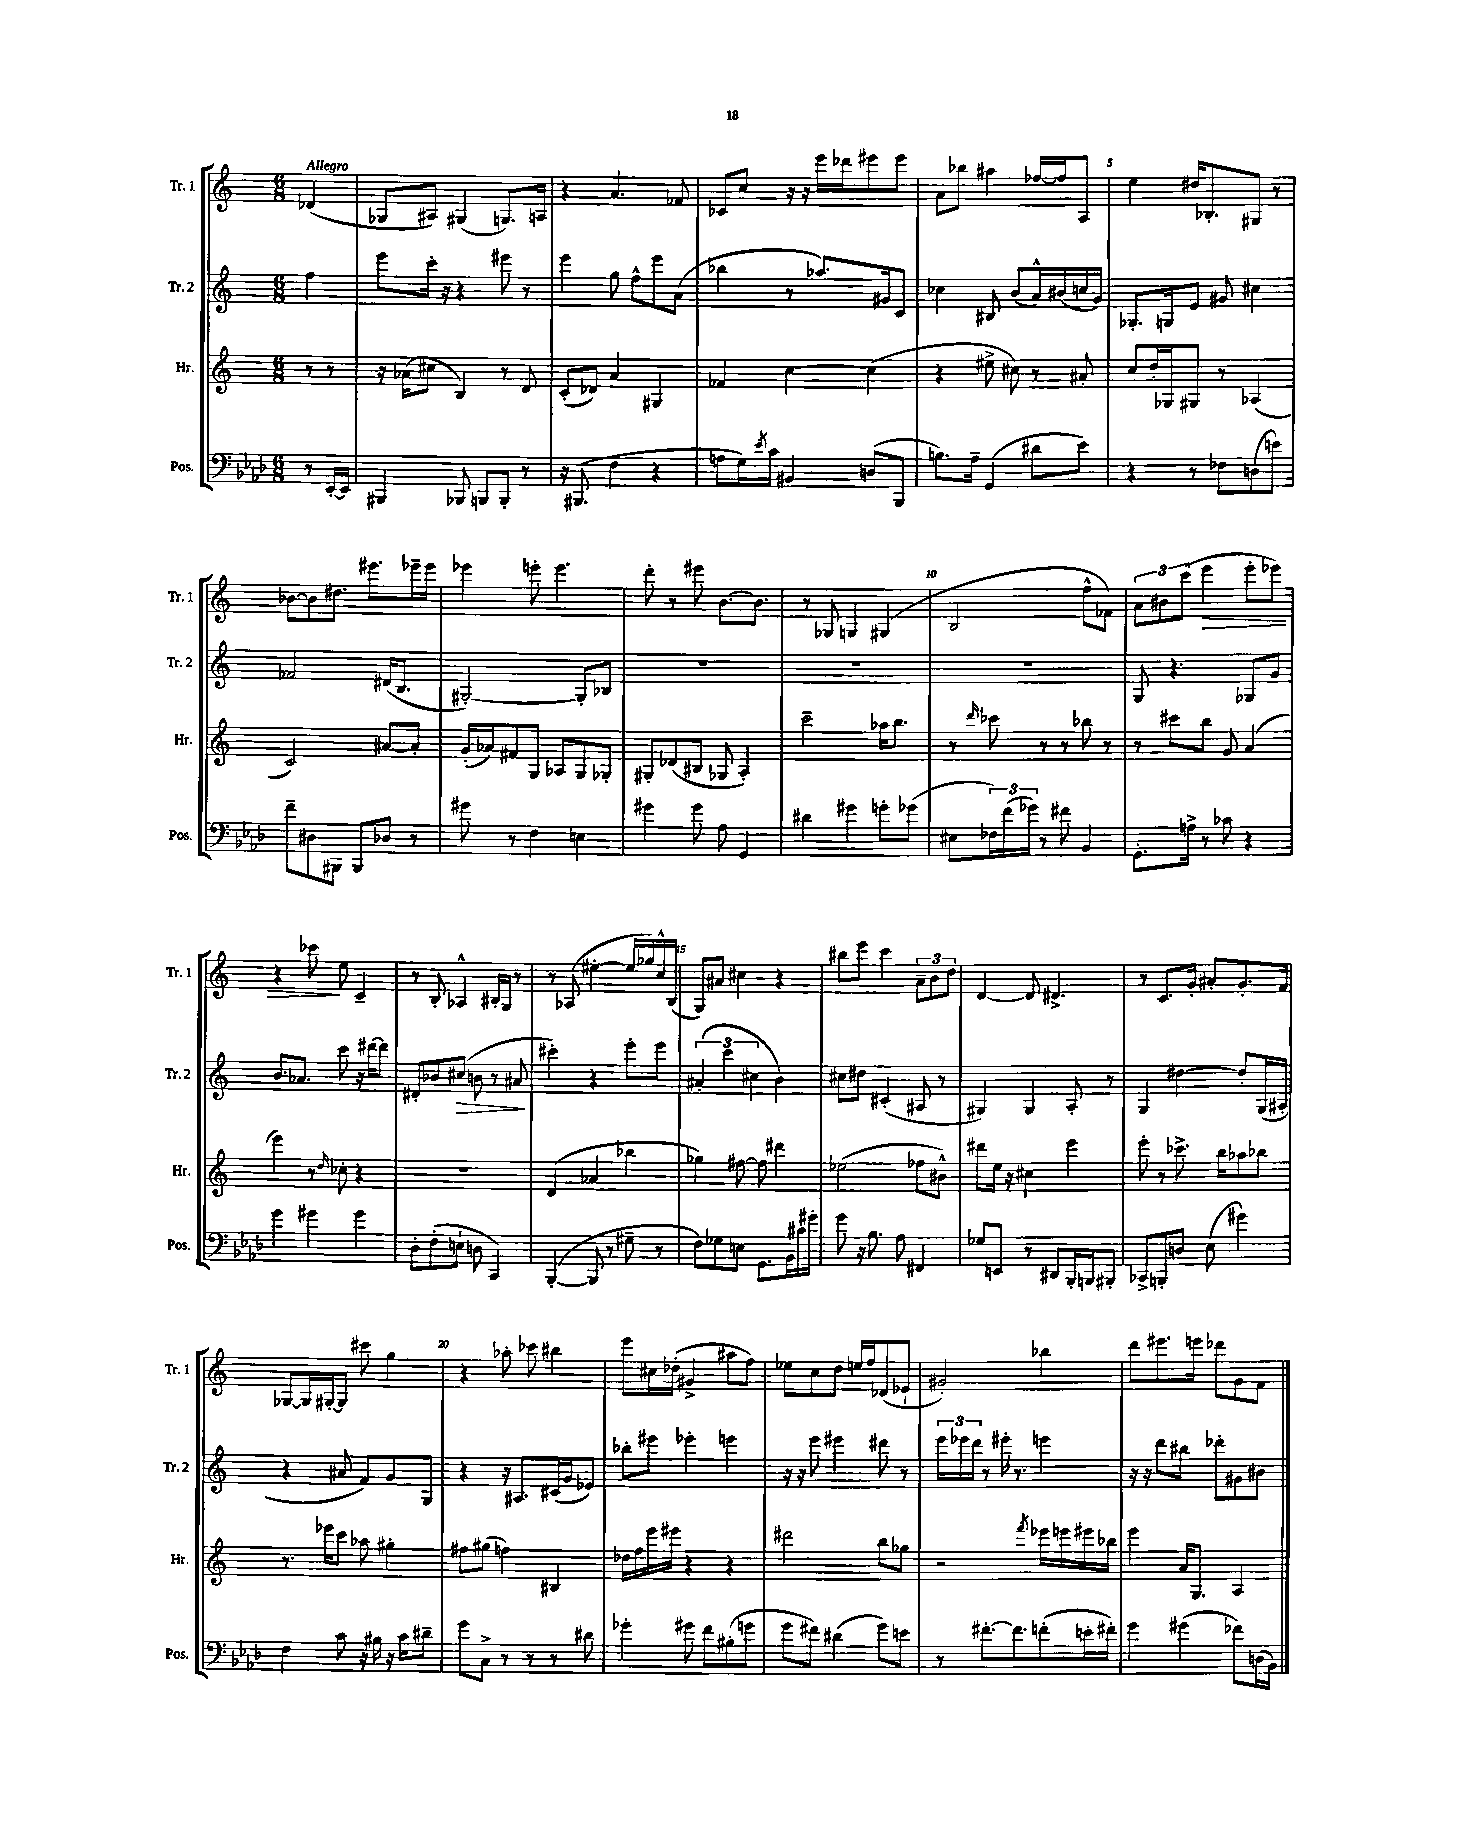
<<
\new StaffGroup <<
\new Staff = "s0" \with { instrumentName = "Tr. 1" shortInstrumentName = "Tr. 1" } {
    \clef treble \key c \major \numericTimeSignature \time 6/8 \partial 4 \tempo "Allegro"
    des'4( |
    ges8 ais8) gis4( g8.) a16 |
    r4 a'4. fes'8 |
    ces'8 c''8 r16 r16 e'''16 des'''16 eis'''8 eis'''8 |
    a'8 bes''8 ais''4 fes''16~ fes''16 a8 |
    e''4 dis''16 bes8.-. gis8 r8 |
    bes'8~ bes'8 dis''8. eis'''8. ees'''16-- ees'''16 |
    ees'''4 e'''8-. e'''4. |
    d'''8-. r8 eis'''8 b'8.~ b'8. |
    r8 ges8 g4 gis4( |
    b2 f''8-^ fes'8) |
    \tuplet 3/2 { a'8 bis'8 c'''8( } e'''4\> e'''8-. ees'''8) |
    r4 ces'''8\! e''8 c'4-- |
    r8 b8-. aes4-^ bis16-. g16 r8 |
    r8 aes8( eis''4~-. eis''16 ges''16) c''16-^ b16( |
    g8) ais'8 cis''4 r4 |
    bis''8 e'''8 c'''4 \tuplet 3/2 { a'8-- b'8 d''8 } |
    d'4~ d'8 dis'4.-> |
    r8 c'8. g'16-. ais'8-. g'8.-. f'16 |
    ges8~ ges16 gis16~-. gis8 cis'''8 g''4 |
    r4 aes''8-. ces'''8 bis''4 |
    e'''8 cis''16 des''16-.( gis'4-> ais''8 f''8) |
    ees''8 c''8 d''8 e''16 f''16 des'8( ees'8-! |
    gis'2-.) bes''4 |
    d'''8 eis'''8. e'''16 des'''8 g'8 f'8 \bar "|." |
}
\new Staff = "s1" \with { instrumentName = "Tr. 2" shortInstrumentName = "Tr. 2" } {
    \clef treble \key c \major \numericTimeSignature \time 6/8 \partial 4
    f''4 |
    e'''8 c'''16-. r16 r4 eis'''8 r8 |
    e'''4 g''8 f''8-^ e'''8 a'8( |
    bes''4 r8 aes''8.) gis'16 c'8 |
    ces''4 bis8 b'8( a'16-^) bis'16( c''16 g'16) |
    ges8.-. g16 e'8 gis'8 cis''4 |
    fes'2 dis'16( b8. |
    gis2~-.) gis8-. bes8 |
    R2. |
    R2. |
    R2. |
    g8 r4. ges8 g'8 |
    b'8. aes'8. c'''8 r16 dis'''16~ dis'''8 |
    dis'8-. bes'8 cis''8\>( b'8 r8 ais'8\! |
    cis'''4-.) r4 e'''8-. e'''8 |
    \tuplet 3/2 { ais'4-.( c'''4 cis''4 } b'4) |
    cis''8 dis''8 cis'4-.( ais8 r8 |
    gis4) gis4 a8-. r8 |
    g4 dis''4~ dis''8-. g16( ais16-. |
    r4 ais'8 f'8) g'8 g8 |
    r4 r16 ais8. cis'16( g'16 ees'8) |
    bes''8-. eis'''8 ees'''4-. e'''4 |
    r16 r16 e'''8 eis'''4 dis'''8 r8 |
    \tuplet 3/2 { e'''16 ees'''16 d'''16 } r8 eis'''16-. r8. e'''4 |
    r16 r16 d'''8 bis''8 des'''8-. gis'8 bis'8 \bar "|." |
}
\new Staff = "s2" \with { instrumentName = "Hr." shortInstrumentName = "Hr." } {
    \clef treble \key c \major \numericTimeSignature \time 6/8 \partial 4
    r8 r8 |
    r16 aes'16( cis''8 b4) r8 d'8 |
    c'8-.( des'8) a'4 gis4 |
    fes'4 c''4~ c''4( |
    r4 eis''8-> cis''8) r8 ais'8-. |
    c''8 d''16-. ges16 gis8 r8 aes4( |
    c'2) ais'8~ ais'8-. |
    g'16-.( aes'16) fis'8 g8 aes8 g8 ges8-. |
    gis8-. des'8( bis8 ges8 a4-.) |
    c'''2-- aes''16 b''8. |
    r8 \grace { d'''16 } ces'''8 r8 r8 bes''8 r8 |
    r8 cis'''8 b''8 g'8 a'4( |
    e'''4) r8 \grace { d''16 } ces''8-. r4 |
    R2. |
    d'4( aes'4 bes''4 |
    ges''4) fis''8~ fis''8 dis'''4 |
    ees''2( fes''8 bis'8-^) |
    dis'''8 e''16 r16 cis''4 e'''4 |
    e'''8-. r8 ces'''8.-> b''16 aes''8 bes''8 |
    r8. ees'''16 c'''8 aes''8 gis''4-. |
    fis''8 gis''8( f''4) bis4 |
    des''16 f''16 e'''16 eis'''16 r4 r4 |
    dis'''2 b''8 ges''8 |
    r2 \acciaccatura { f'''8 } ees'''16 e'''16 eis'''16 bes''16 |
    e'''4 a'16 g8. a4 \bar "|." |
}
\new Staff = "s3" \with { instrumentName = "Pos." shortInstrumentName = "Pos." } {
    \clef bass \key aes \major \numericTimeSignature \time 6/8 \partial 4
    r8 ees,16~-. ees,16 |
    bis,,4 bes,,8 b,,8 b,,8-. r8 |
    r16 bis,,8.( f4 r4 |
    a8 g16) \acciaccatura { ees'8 } c'16 bis,4 d8( bes,,8 |
    b8.) aes16-- g,4( dis'8 ees'8) |
    r4 r8 fes8 d8( e'8) |
    f'8-- dis8 bis,,8 bis,,8 des8 r8 |
    gis'8 r8 f4 e4 |
    gis'4 gis'8 aes8 g,4 |
    dis'4 gis'4 g'8-. ges'8( |
    eis8 \tuplet 3/2 { fes16) f'16( ges'16) } r8 fis'8 bes,4 |
    g,8.-. a16-> r8 ces'8 r4 |
    g'4 gis'4 gis'4 |
    des8-. f8-.( e8-! d8 c,4) |
    bes,,4~-.( bes,,8 r8 gis8-- r8 |
    f8) ges8 e8 g,8. bes,16 cis'16 gis'16-. |
    g'8 r16 bes8. aes8 fis,4 |
    ges8 e,8 r8 dis,8 bes,,16-. b,,16 bis,,8-. |
    ces,8-> b,,8-. d8 ees8( gis'4) |
    f4 c'8 r16 bis16 r16 c'16 dis'8-- |
    g'8 c8-> r8 r8 r8 dis'8 |
    ges'4-. gis'8 f'8 bis8-.( g'8 |
    g'8 fis'8) dis'4( g'8) e'8 |
    r8 fis'8.~-. fis'8. f'8-.( e'16-. fis'16-.) |
    g'4 gis'4( fes'8) d16( bes,16) \bar "|." |
}
>>
>>
\layout { \context { \Score \override BarNumber.break-visibility = ##(#f #t #t) barNumberVisibility = #(every-nth-bar-number-visible 5) } }
